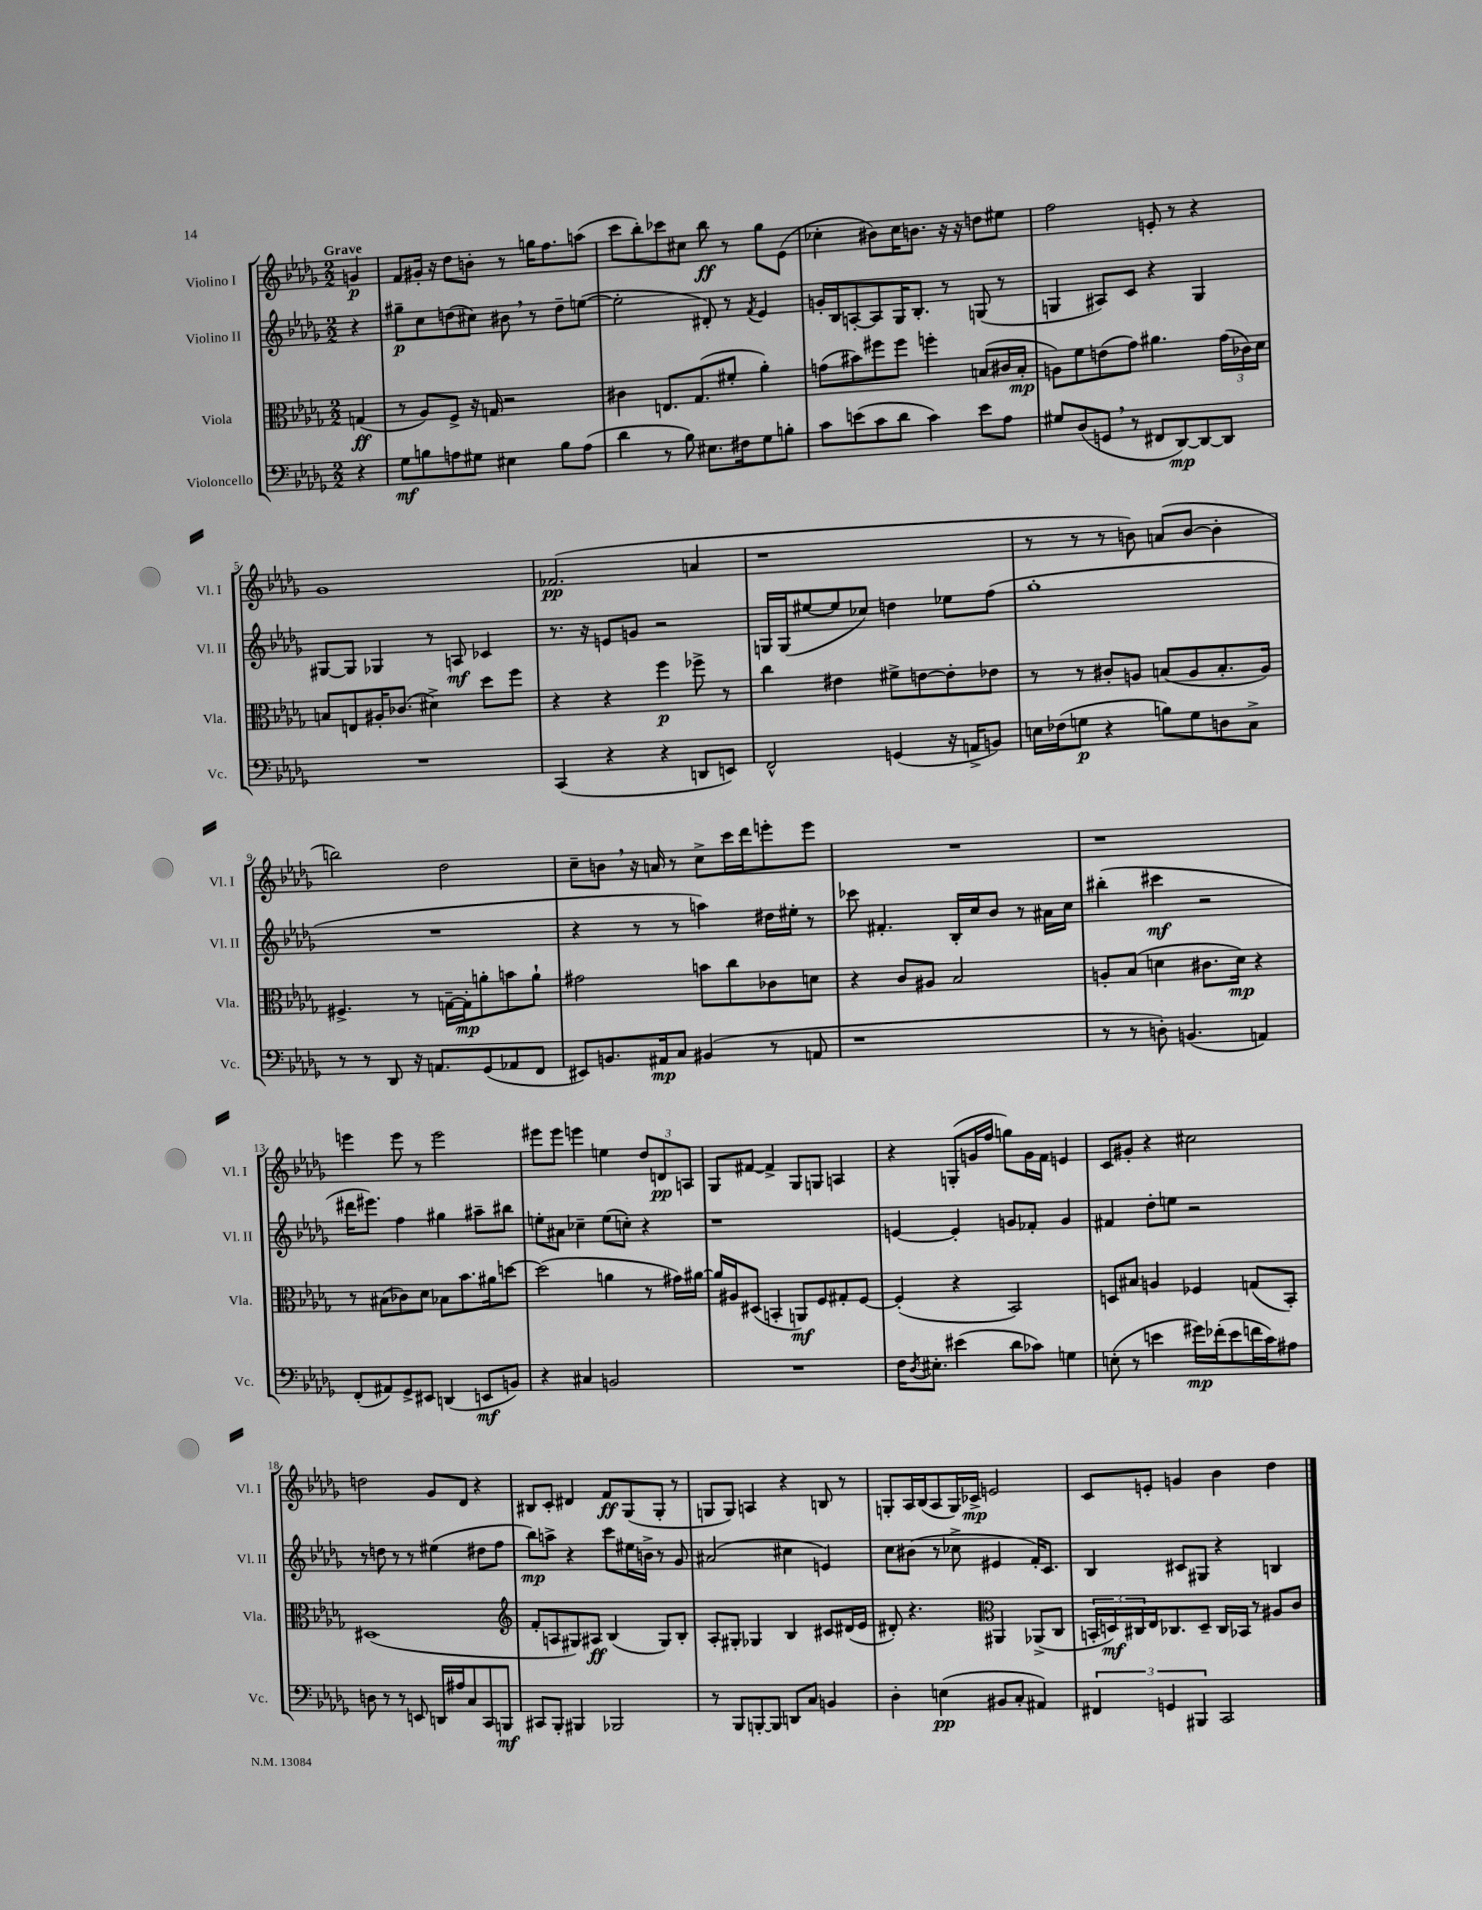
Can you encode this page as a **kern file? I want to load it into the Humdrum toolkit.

**kern	**kern	**kern	**kern
*staff4	*staff3	*staff2	*staff1
*clefF4	*clefC3	*clefG2	*clefG2
*k[b-e-a-d-g-]	*k[b-e-a-d-g-]	*k[b-e-a-d-g-]	*k[b-e-a-d-g-]
*M2/2	*M2/2	*M2/2	*M2/2
4r	(4G	4r	4g
=	=	=	=
8G-	8r	8gg#~	8f
8B	8A-)	8cc	16g#'
.	.	.	16r
8A	8F^	(8dd	8dd-
8G#	16r	8cc#)	8b'
.	16G	.	.
4E#	2r	8b#	8r
.	.	8r	16gg
.	.	.	8.ff
8B	.	8dd~	.
(8A	.	([8ee	(8aa
=	=	=	=
4d-	4c#	2ee']	8ccc
.	.	.	8bb-')
8r	8.E	.	8ccc-
8B-)	.	.	8cc#
.	(8.G-	.	.
8.E#	.	8d#')	8bb-
.	8f#'	8r	8r
16F#	.	.	.
.	.	8qf	.
8G-	4a-')	4e-	8gg-
8B'	.	.	(8e-
=	=	=	=
8c	(8g	16g'	4cc-'
.	.	16B-	.
(8e	8b#)	[8A'	.
8c	8ff#	8A]	8b#)
8d-	8ff#	16G-	16cc-
.	.	8.B-'	8.b
4c)	4ff'	.	.
.	.	8r	16r
.	.	.	16r
8e	(8B	(8G	8dd
8A-	16c#	8r	8ee#
.	16B'	.	.
=	=	=	=
8G#	8A)	4G	2ff
(8D-	8f	.	.
8GG	(8e	8A#)	.
8r	8g-)	8c	.
8FF#	4.a#	4r	8e'
[8DD-)	.	.	8r
8DD-_	.	4G	4r
8DD-]	(24g-	.	.
.	24c-)	.	.
.	24d-	.	.
=	=	=	=
1r	8B	[8G#	1g-
.	8E	8G#]	.
.	16A#'	4G-	.
.	(8.c-	.	.
.	4d#^)	8r	.
.	.	8A	.
.	8dd-	4c-	.
.	8ff	.	.
=	=	=	=
(4CC	4r	8.r	(2.f-
.	.	16r	.
4r	4r	8e	.
.	.	8g	.
4r	4ff	2r	.
8DD	8ff-^	.	4a
8EE)	8r	.	.
=	=	=	=
2FF^^	4cc	16G	1r
.	.	(16G	.
.	.	[8ee#	.
.	4e#	8ee#]	.
.	.	8cc-)	.
(4GG	8f#^	4dd	.
.	[8e	.	.
16r	8e']	8ee-	.
16AA^	.	.	.
8BB)	8e-	(8ff	.
=	=	=	=
16E	8r	1gg-'	8r
(16F-	.	.	.
8G	8r	.	8r
4r	8c#'	.	8r
.	8A	.	8b)
8B)	(8B	.	(8a
8G	8A	.	[8b
8D	8.B'	.	4b']
8C^	.	.	.
.	16A)	.	.
=	=	=	=
8r	4.F#^	1r	2bb)
8r	.	.	.
8DD-	.	.	.
16r	8r	.	.
8.AA	.	.	.
.	[16G~	.	2dd-
.	16G']	.	.
(8GG-	8a'	.	.
8AA-	8b	.	.
8FF	8a`	.	.
=	=	=	=
8EE#)	2g#	4r	8cc~
8.BB	.	.	8b
.	.	8r	16r
16AA#	.	.	16a
8C	.	8r	8r
(4BB#	8b	4aa)	8cc^
.	8cc	.	16ccc
.	.	.	16ddd-
8r	8c-	16dd#	8eee'
.	.	16ee#'	.
8AA	8d	8r	8eee
=	=	=	=
1r	4r	8ccc-	1r
.	.	4.f#'	.
.	8c	.	.
.	8A#	.	.
.	2B-	16B-'	.
.	.	16cc	.
.	.	8b-	.
.	.	8r	.
.	.	16a#	.
.	.	16cc	.
=	=	=	=
8r	8A'	(4bb#'	1r
8r	(8B-	.	.
8D')	4d	4ccc#	.
(4.BB	.	.	.
.	8.c#	2r	.
.	16d)	.	.
4AA)	4r	.	.
=	=	=	=
(8FF'	8r	16ddd#	4eee
.	.	8.eee#)	.
8AA#)	(8B#	.	.
8GG-^	8c-)	4ff	8eee
8EE#	8d-	.	8r
(4DD	8B-	4gg#	2eee
.	8.b-	.	.
8EE	.	8aa#~	.
.	16a#	.	.
8BB)	[8dd	8bb#	.
=	=	=	=
4r	(2dd]	8ee'	8eee#
.	.	8a#	8eee#
4C#	.	4cc-~	4eee
2BB	4a	(8ee	4ee
.	.	8cc')	.
.	8r	4r	12dd-
.	.	.	12d
.	16g#)	.	.
.	.	.	12A
.	[16a#	.	.
=	=	=	=
1r	16a#]	1r	8G-
.	16A#	.	.
.	(8D#	.	[8f#
.	4BB'	.	4f#^]
.	8AA)	.	8G-
.	8F	.	8G
.	8G#'	.	4A
.	[8F	.	.
=	=	=	=
16F	(4F']	[4e	4r
8qD-	.	.	.
8.E#'	.	.	.
(4e#	4r	4e']	(8G'
.	.	.	16g
.	.	.	16ff
8d-	2BB-)	8g	8gg)
8c-)	.	8f-'	16g
.	.	.	16f
4G	.	4g	4e
=	=	=	=
(8E'	8D	4f#	8c
8r	8B#	.	8g#'
4e	4A	8dd-'	4r
.	.	8ee	.
16g#)	4F-	2r	2cc#
(16f-'	.	.	.
8e	.	.	.
16f	(8G	.	.
16c)	.	.	.
8A#	8BB-')	.	.
=	=	=	=
8D	(1D#	8r	2dd
8r	.	8dd	.
8r	.	8r	.
8EE	.	8r	.
16DD	.	(4ee#	8g-
16A#	.	.	.
8C	.	.	8d-
8CC	.	8dd#	4r
8BBB	.	8ff	.
=	=	=	=
*	*clefG2	*	*
8CC#	8f'	8bb-)	8B#
8BBB-'	8A	8aa^	8c'
4BBB#	8G#)	4r	4d#
.	8A#	.	.
2BBB-	(4B-	8ccc	8f
.	.	16ee#	(8G-
.	.	16b^	.
.	8G#)	8r	8G-'
.	8B-'	8g-	8r
=	=	=	=
8r	8A-'	(2a#	8G
8BBB-	8G#'	.	8G)
[8BBB'	4G-	.	4A
8BBB]	.	.	.
8DD	4B-	4cc#	4r
8C	.	.	.
4BB	8c#	4e)	8B
.	(16d#	.	8r
.	16e-	.	.
=	=	=	=
4D-'	8d#')	8cc	8G'
.	4.r	(8b#	16A-
.	.	.	(16B-
(4E	.	8r	8A-
.	.	8cc-^	16G)
.	.	.	16c-^
*	*clefC3	*	*
8BB#	4AA#	4e#	2e
8C'	.	.	.
4AA#)	(8AA-^	16f')	.
.	.	8.c	.
.	8C	.	.
=	=	=	=
6FF#	24BB'	4B-	8c
.	24D)	.	.
.	24C#	.	.
.	16E-	.	8e'
6GG	.	.	.
.	8.C-	.	.
.	.	8c#	4g
6BBB#	.	.	.
.	8D~	8G#	.
2CC	16C-	4r	4b-
.	16BB-	.	.
.	8r	.	.
.	8A#	4B	4dd-
.	8c	.	.
==	==	==	==
*-	*-	*-	*-
